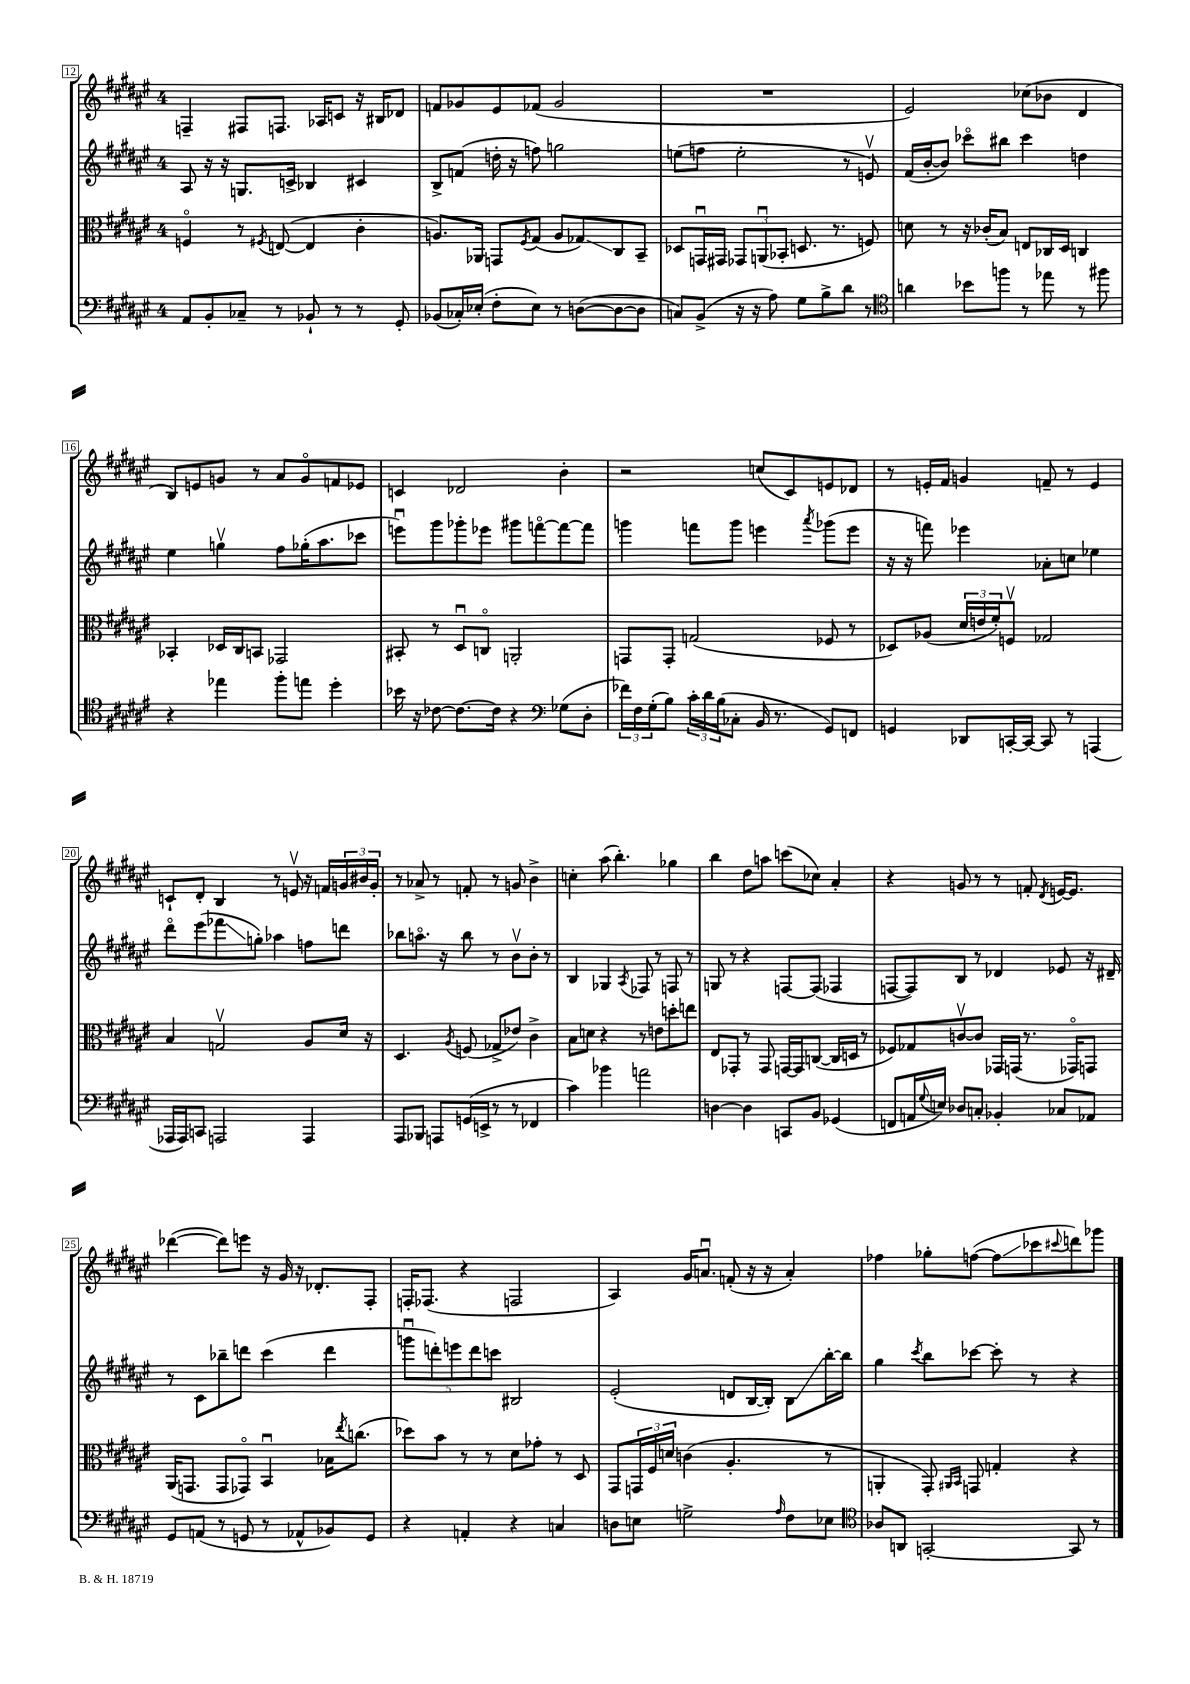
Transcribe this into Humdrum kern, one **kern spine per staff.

**kern	**kern	**kern	**kern
*staff4	*staff3	*staff2	*staff1
*clefF4	*clefC3	*clefG2	*clefG2
*k[f#c#g#d#a#e#]	*k[f#c#g#d#a#e#]	*k[f#c#g#d#a#e#]	*k[f#c#g#d#a#e#]
*M4/4	*M4/4	*M4/4	*M4/4
8AA#	4Fo	8A#	4F~
8BB'	.	16r	.
.	.	16r	.
8C-~	8r	8.G	8F#
.	8qF#	.	.
8r	([8E	.	8.F
.	.	16c^	.
8BB-`	4E]	4B-	.
.	.	.	16A-
8r	.	.	8c
8r	4c#'	4c#	16r
.	.	.	16B#
8GG#'	.	.	8d-
=	=	=	=
(8BB-	8.A)	8B^	8f
16C-')	.	(8f	8g-
(16E-'	16AA-	.	.
8F#'	8GG	16dd'	8e#
.	.	16r	.
.	8qF#	.	.
8E-)	(8G#	8ff)	(8f-
8r	8A	2gg	2g-
([8D	8G-)	.	.
8D_	8C#	.	.
8D]	8BB~	.	.
=	=	=	=
8C)	8D-	(8ee	1r
(8BB^	16GGu	8ff	.
.	16GG#	.	.
16r	12GG-	2ee'	.
16r	.	.	.
.	(12AAu	.	.
8A#)	.	.	.
.	12BB-'	.	.
8G#	8.D	.	.
8B^	.	.	.
.	8.r	.	.
8d#	.	8r	.
8r	8F)	8ev)	.
=	=	=	=
*clefC4	*	*	*
4a	8d	(16f#	2e#)
.	.	[16b'	.
.	8r	8b])	.
8b-	16r	8ccc-o	.
.	(16c-'	.	.
8ff	8B)	8bb#	.
8r	8E	4ccc-	(8cc-
8ee-	16C-	.	8b-
.	16D#	.	.
8r	4C	4dd	4d#
8ff#	.	.	.
=	=	=	=
4r	4BB-'	4ee#	8B)
.	.	.	8e
4ee-	16D-	4ggv	8g
.	16C#	.	.
.	8BB	.	8r
8ff#'	2GG-	8ff#	8a#
8ee	.	(16gg-'	8go
.	.	8.aa#	.
4dd#'	.	.	8f
.	.	8ccc-	8e-
=	=	=	=
16b-	8BB#'	8eeeu)	4c
16r	.	.	.
[8c-	8r	8ggg#	.
8.c-_	8D#u	8ggg-'	2d-
.	8Co	8eee-	.
16c-]	.	.	.
4r	2AA'	8ggg#	.
.	.	[8fffo	.
*clefF4	*	*	*
(8G-	.	8fff_	4b'
8D#'	.	8fff]	.
=	=	=	=
24f-)	8GG	4ggg	2r
24F#	.	.	.
(24G#'	.	.	.
8B)	8GG'	.	.
24c#'	(2G	8fff	.
24d#	.	.	.
(24B	.	.	.
8C-'	.	8ggg	.
16BB	.	4eee	(8cc
8.r	.	.	.
.	.	.	8c#)
.	.	8qaaa#	.
8GG#)	8F-	(8ggg-	8e
8FF	8r	8eee	8d-
=	=	=	=
4GG	8D-)	16r	8r
.	.	16r	.
.	(8A-	8fff)	16e'
.	.	.	16f#
8DD-	24d#	4eee-	4g
.	24e	.	.
.	24f#')	.	.
[16CC'	8Fv	.	.
16CC_	.	.	.
8CC]	2G-	8a-'	8f~
8r	.	8cc	8r
(4AAA	.	4ee-	4e
=	=	=	=
16AAA-	4B	8ddd#o	8c`
16AAA-)	.	.	.
8CC	.	(8eee#	8d#'
2AAA	2Gv	8fff-	4B
.	.	8gg')	.
.	.	4aa-	8r
.	.	.	8ev
4AAA	8A#	8ff	16r
.	.	.	16f
.	16d#	8ddd	24g
.	.	.	24b#
.	16r	.	.
.	.	.	24g'
=	=	=	=
8AAA#	4.D#	8bb-	8r
8BBB-	.	8.aao	8a-^
8AAA	.	.	8r
.	.	16r	.
.	8qA#	.	.
(16GG	(8F	8bb-	8f'
16EE^	.	.	.
8r	8G-^	8r	8r
8r	8e-)	8bv	8g
4FF-	4c#^	8b'	4b^
.	.	8r	.
=	=	=	=
4c#)	8B	4B	4cc'
.	8d	.	.
4b-	4r	4G-	(8aa#
.	.	.	4.bb')
.	.	8qA#	.
2a	8r	8F-	.
.	8e	8r	.
.	8dd'	8F	4gg-
.	8ee	8r	.
=	=	=	=
[4D	8E#	8G	4bb
.	8GG-'	8r	.
4D]	8r	4r	8dd#
.	8GG-	.	8aa
8CC	[16GG	[8F	(8ccc
.	16GG]	.	.
8BB	([8C	(8F]	8cc-)
(4GG-	16C]	4F-	4a#'
.	16D	.	.
.	8r	.	.
=	=	=	=
8FF	8F-)	[8F	4r
16AA	8G-	8F])	.
8qqG#	.	.	.
16E)	.	.	.
8D-	[8cv	8B	8g
8C'	8c]	8r	8r
4BB-'	16GG-	4d-	8r
.	(16GG	.	.
.	8.r	.	8f'
.	.	.	8qd#
8C-	.	8e-	[16e
.	16GG-o)	.	8.e]
8AA-	8GG	16r	.
.	.	16d#~	.
=	=	=	=
8GG#	(16AA#	8r	([4ddd-
.	8.GG	.	.
(8AA	.	8c#	.
8r	8GG	8bb-~	8ddd-])
8GG	8GG-o)	8ddd	8eee
8r	4BBu	(4ccc#	16r
.	.	.	16g#
8AA-^^	.	.	16r
.	.	.	8.d-'
8BB-)	16B-	4ddd	.
.	8qee#	.	.
.	(8.cc	.	.
8GG	.	.	8F#'
=	=	=	=
4r	8dd-)	10gggu	16F'
.	.	.	(8.F-
.	.	10ddd')	.
.	8b	.	.
.	.	10eee	.
4AA'	8r	.	4r
.	.	10ddd	.
.	8r	.	.
.	.	10ccc	.
4r	8d#	2B#	2F
.	8g-'	.	.
4C	8r	.	.
.	8D#	.	.
=	=	=	=
8D	8GG#	(2e#'	4A#)
8E	24GG	.	.
.	24F#	.	.
.	24d	.	.
2G^	(4c	.	16g#
.	.	.	8.au
.	4.A#'	8d	(8f'
.	.	[16B	16r
.	.	16B'])	16r
16qqA#	.	.	.
8F#	.	8B	4a')
8E-	8r	[16bb'	.
.	.	16bb]	.
=	=	=	=
*clefC4	*	*	*
8A-	4AA'	4gg#	4ff-
8AA	.	.	.
.	.	8qccc#	.
[2GG'	8GG#')	8bb	8gg-'
.	16qqAA#	.	.
.	16qqBB	.	.
.	8GG	[8ccc-	([8ff
.	4G'	8ccc-']	8ff]
.	.	8r	8ccc-
.	.	.	8qqccc#
8GG]	4r	4r	8ddd)
8r	.	.	8ggg-
==	==	==	==
*-	*-	*-	*-
